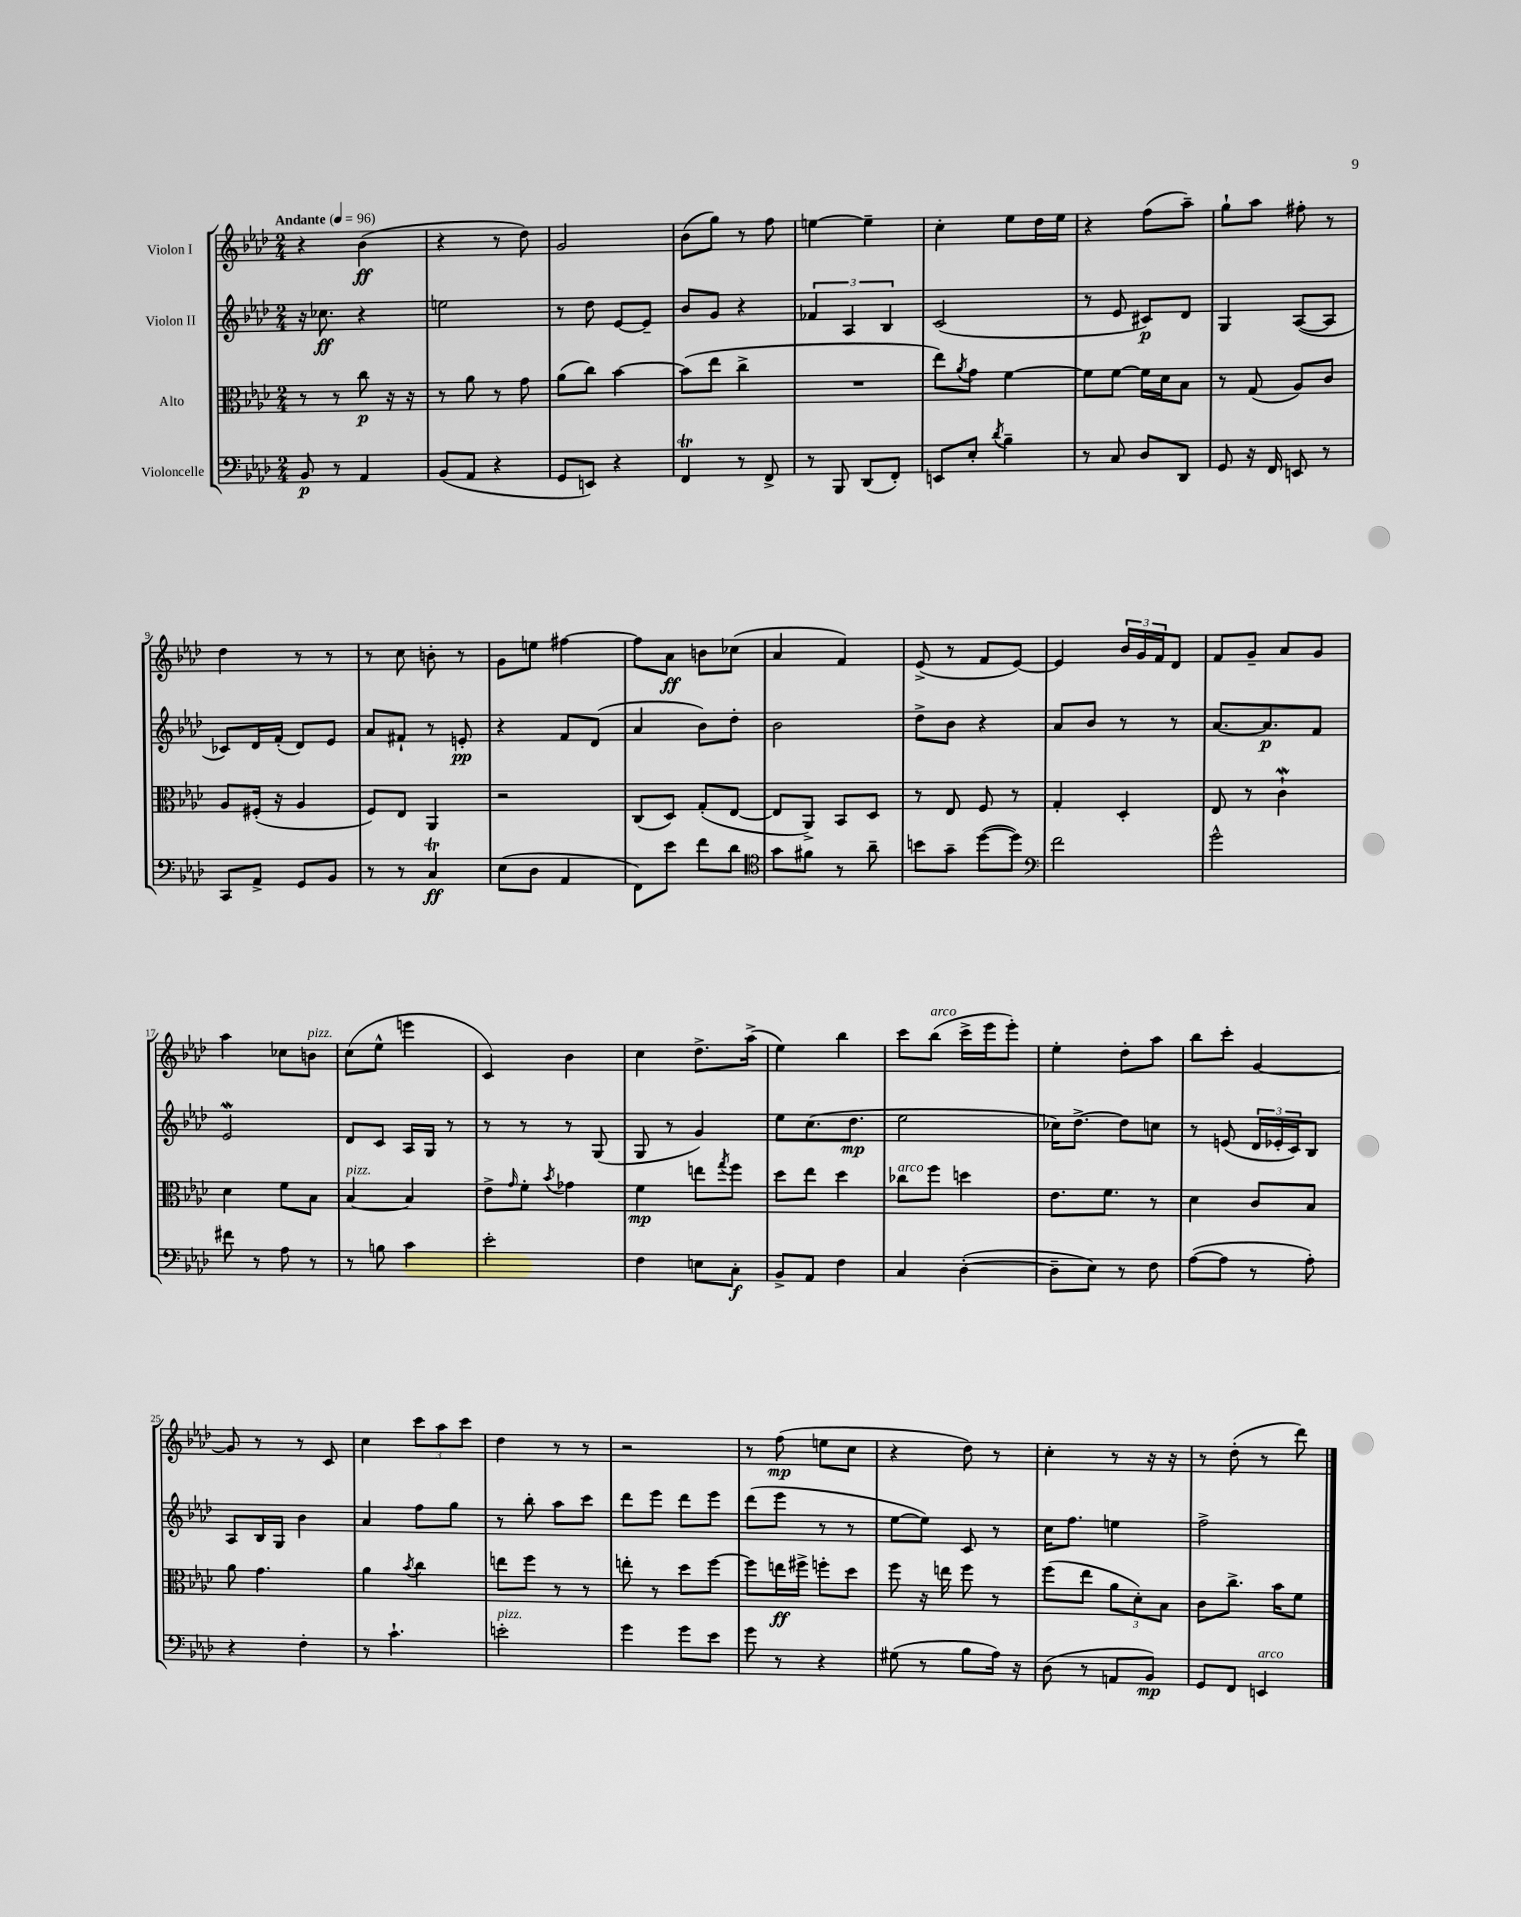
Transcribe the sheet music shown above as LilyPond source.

<<
\new StaffGroup <<
\new Staff = "s0" \with { instrumentName = "Violon I" } {
    \clef treble \key aes \major \numericTimeSignature \time 2/4 \tempo "Andante" 4 = 96
    r4 bes'4\ff( |
    r4 r8 des''8) |
    g'2 |
    bes'8( g''8) r8 f''8 |
    e''4~ e''4-- |
    c''4-. ees''8 des''16 ees''16 |
    r4 f''8( aes''8--) |
    g''8-! aes''8 fis''8-. r8 |
    des''4 r8 r8 |
    r8 c''8 b'8-. r8 |
    g'8 e''8 fis''4~ |
    fis''8 aes'8\ff b'8 ces''8( |
    aes'4 f'4) |
    ees'8->( r8 f'8 ees'8~) |
    ees'4 \tuplet 3/2 { bes'16 g'16 f'16 } des'8 |
    f'8 g'8-- aes'8 g'8 |
    aes''4 ces''8 b'8^\markup { \italic "pizz." } |
    c''8( ees''8-^ e'''4 |
    c'4) bes'4 |
    c''4 des''8.-> aes''16->( |
    ees''4) bes''4 |
    c'''8 bes''8^\markup { \italic "arco" }( c'''16-> ees'''16 ees'''8-.) |
    ees''4-. des''8-. aes''8 |
    bes''8 c'''8-. g'4~ |
    g'8 r8 r8 c'8 |
    c''4 \tuplet 3/2 { c'''8 aes''8 c'''8 } |
    des''4 r8 r8 |
    r2 |
    r8 f''8\mp( e''8 c''8 |
    r4 des''8) r8 |
    c''4-. r8 r16 r16 |
    r8 des''8-.( r8 des'''8) \bar "|." |
}
\new Staff = "s1" \with { instrumentName = "Violon II" } {
    \clef treble \key aes \major \numericTimeSignature \time 2/4
    r16 ces''8.\ff r4 |
    e''2 |
    r8 des''8 ees'8~ ees'8-- |
    bes'8 g'8 r4 |
    \tuplet 3/2 { fes'4 aes4 bes4 } |
    c'2( |
    r8 ees'8 cis'8\p) des'8 |
    g4 aes8~( aes8 |
    ces'8) des'16 f'16-.( des'8) ees'8 |
    aes'8 fis'8-! r8 e'8-.\pp |
    r4 f'8 des'8( |
    aes'4 bes'8) des''8-. |
    bes'2 |
    des''8-> bes'8 r4 |
    aes'8 bes'8 r8 r8 |
    aes'8.~ aes'8.\p f'8 |
    ees'2\mordent |
    des'8 c'8 aes16 g16 r8 |
    r8 r8 r8 g8( |
    g8 r8 g'4) |
    ees''8 c''8.( des''8.\mp |
    ees''2 |
    ces''16) des''8.~-> des''8 c''8 |
    r8 e'8( \tuplet 3/2 { des'16 ees'16-. c'16) } bes8 |
    aes8 bes16 g16 bes'4 |
    aes'4 f''8 g''8 |
    r8 bes''8-. aes''8 c'''8 |
    des'''8 ees'''8 des'''8 ees'''8 |
    des'''8( ees'''8 r8 r8 |
    ees''8~ ees''8) c'8 r8 |
    c''16 f''8. e''4 |
    f''2-> \bar "|." |
}
\new Staff = "s2" \with { instrumentName = "Alto" } {
    \clef alto \key aes \major \numericTimeSignature \time 2/4
    r8 r8 c''8\p r16 r16 |
    r8 aes'8 r8 g'8 |
    aes'8( c''8) bes'4~ |
    bes'8( ees''8 c''4-> |
    R2 |
    ees''8) \acciaccatura { aes'8 } g'8 f'4~ |
    f'8 f'8~ f'16 des'16 bes8 |
    r8 g8( aes8) c'8 |
    aes8 fis16-.( r16 aes4 |
    f8) ees8 aes,4 |
    r2 |
    c8( des8) g8-.( ees8~ |
    ees8 aes,8->) bes,8 des8 |
    r8 ees8 f8 r8 |
    g4-. des4-. |
    ees8 r8 c'4-!\mordent |
    des'4 f'8 bes8 |
    bes4~^\markup { \italic "pizz." } bes4 |
    ees'8-> \grace { g'16 } f'8-. \acciaccatura { bes'8 } ges'4 |
    f'4\mp e''8 \acciaccatura { g''8 } f''8 |
    des''8 ees''8 des''4 |
    ces''8^\markup { \italic "arco" } f''8 d''4 |
    ees'8. f'8. r8 |
    des'4 c'8 bes8 |
    aes'8 g'4. |
    aes'4 \acciaccatura { bes'8 } c''4 |
    e''8 f''8 r8 r8 |
    e''8-. r8 des''8 f''8~ |
    f''8 e''16\ff fis''16-> f''8-. des''8 |
    f''8 r16 e''16 f''8 r8 |
    f''8( ees''8 \tuplet 3/2 { aes'8 des'8-.) bes8 } |
    c'8 c''8.-> bes'16 f'8 \bar "|." |
}
\new Staff = "s3" \with { instrumentName = "Violoncelle" } {
    \clef bass \key aes \major \numericTimeSignature \time 2/4
    bes,8\p r8 aes,4 |
    bes,8( aes,8 r4 |
    g,8 e,8) r4 |
    f,4\trill r8 f,8-> |
    r8 bes,,8 des,8( f,8-.) |
    e,8 ees8-. \acciaccatura { des'8 } bes4-- |
    r8 c8 des8 des,8 |
    g,8 r16 f,16 e,8 r8 |
    c,8 aes,8-> g,8 bes,8 |
    r8 r8 c4\trill\ff |
    ees8( des8 aes,4 |
    f,8) ees'8 f'8 des'8 |
    \clef tenor g'8 fis'8 r8 aes'8-- |
    b'8 g'8-- des''8~( des''8) |
    \clef bass f'2 |
    g'2-^ |
    fis'8 r8 aes8 r8 |
    r8 b8 c'4 |
    ees'2-. |
    f4 e8 c8-.\f |
    bes,8-> aes,8 f4 |
    c4 des4~-.( |
    des8-- ees8) r8 f8 |
    aes8~( aes8 r8 aes8-.) |
    r4 f4-. |
    r8 c'4.-! |
    e'2-.^\markup { \italic "pizz." } |
    g'4 g'8 ees'8 |
    g'8 r8 r4 |
    gis8( r8 bes8 aes16) r16 |
    des8( r8 a,8 bes,8\mp) |
    g,8 f,8 e,4^\markup { \italic "arco" } \bar "|." |
}
>>
>>
